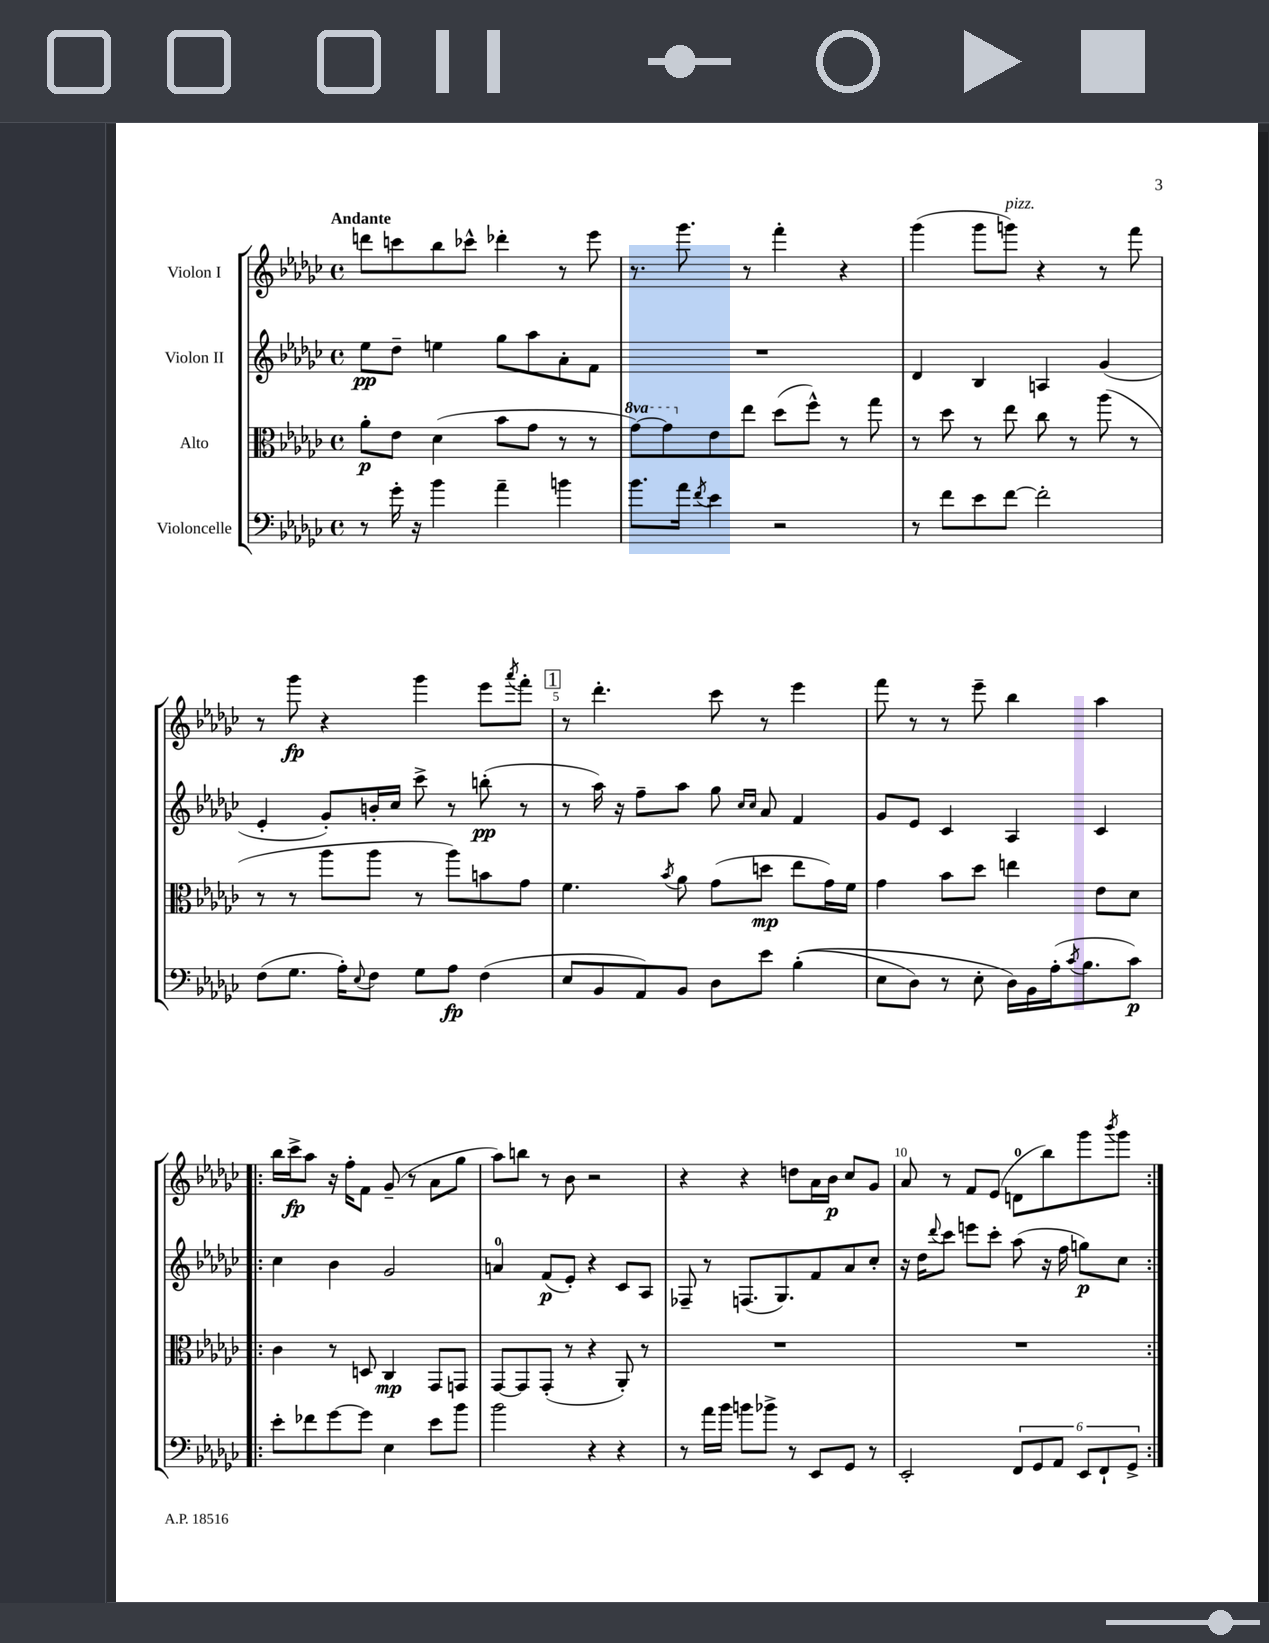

**kern	**dynam	**kern	**dynam	**kern	**dynam	**kern	**dynam
*part4	*part4	*part3	*part3	*part2	*part2	*part1	*part1
*staff4	*staff4	*staff3	*staff3	*staff2	*staff2	*staff1	*staff1
*I"Violoncelle	*	*I"Alto	*	*I"Violon II	*	*I"Violon I	*
*clefF4	*	*clefC3	*	*clefG2	*	*clefG2	*
*k[b-e-a-d-g-c-]	*	*k[b-e-a-d-g-c-]	*	*k[b-e-a-d-g-c-]	*	*k[b-e-a-d-g-c-]	*
*M4/4	*	*M4/4	*	*M4/4	*	*M4/4	*
*met(c)	*	*met(c)	*	*met(c)	*	*met(c)	*
=1	=1	=1	=1	=1	=1	=1	=1
!	!	!	!	!	!	!LO:TX:a:B:t=Andante	!
8r	.	8a-'\L	p	8ee-\L	pp	8dddn\L	.
16g-'\	.	8e-\J	.	8dd-~\J	.	8cccn\	.
16r	.	.	.	.	.	.	.
4b-\	.	(4d-\	.	4een\	.	8bb-\	.
.	.	.	.	.	.	8ccc-X^^\J	.
4a-~\	.	8b-\L	.	8gg-\L	.	4ddd-X'\	.
.	.	8g-\J	.	8aa-\	.	.	.
4bn\	.	8r	.	8a-'\	.	8r	.
.	.	8r	.	8f\J	.	8eee-\	.
=2	=2	=2	=2	=2	=2	=2	=2
*	*	*8va	*	*	*	*	*
8.b-\L	.	[8gg-\L)	.	1r	.	8.r	.
.	.	8gg-\]	.	.	.	.	.
16a-\Jk	.	.	.	.	.	8.ggg-\	.
8qf/	.	.	.	.	.	.	.
*	*	*X8va	*	*	*	*	*
4e-\	.	8e-\	.	.	.	.	.
.	.	8ee-\J	.	.	.	8r	.
2r	.	(8dd-\L	.	.	.	4fff'\	.
.	.	8ff^^\J)	.	.	.	.	.
.	.	8r	.	.	.	4r	.
.	.	8gg-\	.	.	.	.	.
=3	=3	=3	=3	=3	=3	=3	=3
8r	.	8r	.	4d-/	.	(4ggg-\	.
8f\L	.	8dd-\	.	.	.	.	.
8e-\	.	8r	.	4B-/	.	8ggg-\L	.
!	!	!	!	!	!	!LO:TX:a:i:t=pizz.	!
[8f\J	.	8ee-\	.	.	.	8gggn\J)	.
2f'\]	.	8cc-\	.	4An/	.	4r	.
.	.	8r	.	.	.	.	.
.	.	(8aa-\	.	(4g-/	.	8r	.
.	.	8r	.	.	.	8fff\	.
!!LO:LB:g=z
=4	=4	=4	=4	=4	=4	=4	=4
(8F\L	.	8r	.	4e-'/	.	8r	.
8.G-\J	.	8r	.	.	.	8ggg-\	fp
.	.	8aa-\L	.	8g-'/L)	.	4r	.
16A-'\KL)	.	.	.	.	.	.	.
8qqE-/	.	.	.	.	.	.	.
8F\J	.	8aa-\J	.	16bn'/L	.	.	.
.	.	.	.	16cc-/JJ	.	.	.
8G-\L	.	8r	.	8ccc-^\	.	4ggg-\	.
8A-\J	fp	8aa-\L)	.	8r	.	.	.
(4F\	.	8bn\	.	(8bbn'\	pp	8eee-\L	.
.	.	.	.	.	.	8qaaa-/	.
.	.	8g-\J	.	8r	.	8fff'\J	.
!!LO:REH:place=s1:t=1
=5	=5	=5	=5	=5	=5	=5	=5
8E-/L	.	4.f\	.	8r	.	8r	.
8BB-/	.	.	.	16aa-\)	.	4.ddd-'\	.
.	.	.	.	16r	.	.	.
8AA-/)	.	.	.	8ff~\L	.	.	.
.	.	8qb-/	.	.	.	.	.
8BB-/J	.	8a-\	.	8aa-\J	.	.	.
8D-\L	.	(8g-\L	.	8gg-\	.	8ccc-\	.
.	.	.	.	16qqcc-/LL	.	.	.
.	.	.	.	16qqcc-/JJ	.	.	.
8e-\J	.	8ddn\J	mp	8a-/	.	8r	.
((4B-'\	.	8ee-\L	.	4f/	.	4eee-\	.
.	.	16g-\L)	.	.	.	.	.
.	.	16f\JJ	.	.	.	.	.
=6	=6	=6	=6	=6	=6	=6	=6
8E-\L	.	4g-\	.	8g-/L	.	8fff\	.
8D-\J)	.	.	.	8e-/J	.	8r	.
8r	.	8b-\L	.	4c-/	.	8r	.
8E-'\	.	8dd-\J	.	.	.	8eee-~\	.
16D-\LL)	.	4een\	.	4A-/	.	4bb-\	.
16BB-\	.	.	.	.	.	.	.
(16A-'\J	.	.	.	.	.	.	.
8qc-/	.	.	.	.	.	.	.
8.B-\	.	.	.	.	.	.	.
.	.	8e-\L	.	4c-/	.	4aa-\	.
8c-\J)	p	8d-\J	.	.	.	.	.
!!LO:LB:g=z
=7!|:	=7!|:	=7!|:	=7!|:	=7!|:	=7!|:	=7!|:	=7!|:
8e-'\L	.	4c-\	.	4cc-\	.	16bb-\LL	.
.	.	.	.	.	.	16ccc-^\J	fp
8f-X\	.	.	.	.	.	8aa-\J	.
[8g-\	.	8r	.	4b-\	.	16r	.
.	.	.	.	.	.	16ff'\KL	.
8g-\J]	.	8Dn/	.	.	.	8f\J	.
4E-\	.	4C-/	mp	2g-/	.	(8g-~/	.
.	.	.	.	.	.	8r	.
8e-\L	.	8GG-/L	.	.	.	8a-\L	.
8b-\J	.	8GGn/J	.	.	.	8gg-\J	.
=8	=8	=8	=8	=8	=8	=8	=8
2b-\	.	[8GG-/L	.	4an/	.	8aa-\L)	.
.	.	8GG-/]	.	.	.	8bbn\J	.
.	.	(8GG-'/J	.	(8f/L	p	8r	.
.	.	8r	.	8e-'/J)	.	8b-\	.
4r	.	4r	.	4r	.	2r	.
4r	.	8AA-'/)	.	8c-/L	.	.	.
.	.	8r	.	8A-/J	.	.	.
=9	=9	=9	=9	=9	=9	=9	=9
8r	.	1r	.	8F-X~/	.	4r	.
16a-\LL	.	.	.	8r	.	.	.
16b-\JJ	.	.	.	.	.	.	.
8bn\L	.	.	.	(8.Fn/L	.	4r	.
8b-X^\J	.	.	.	.	.	.	.
.	.	.	.	8.G-/)	.	.	.
8r	.	.	.	.	.	8ddn\L	.
8EE-/L	.	.	.	8f/	.	16a-\L	.
.	.	.	.	.	.	16b-\JJ	p
8GG-/J	.	.	.	8a-/	.	8cc-/L	.
8r	.	.	.	8cc-'/J	.	8g-/J	.
=10	=10	=10	=10	=10	=10	=10	=10
2EE-'/	.	1r	.	16r	.	8a-/	.
.	.	.	.	16dd-\KL	.	.	.
.	.	.	.	8qqddd-/	.	.	.
.	.	.	.	8ccc-\J	.	8r	.
.	.	.	.	8eeen\L	.	8f/L	.
.	.	.	.	8ccc-'\J	.	(8e-/J	.
12FF/L	.	.	.	(8aa-\	.	8dn\L	.
12GG-/	.	.	.	.	.	.	.
.	.	.	.	16r	.	8bb-\)	.
12AA-/J	.	.	.	.	.	.	.
.	.	.	.	16ff\	.	.	.
12EE-/L	.	.	.	8ggn\L)	p	8ggg-\	.
12FF`/	.	.	.	.	.	.	.
.	.	.	.	.	.	8qbbb-/	.
.	.	.	.	8cc-\J	.	8ggg-\J	.
12GG-^/J	.	.	.	.	.	.	.
=:|!	=:|!	=:|!	=:|!	=:|!	=:|!	=:|!	=:|!
*-	*-	*-	*-	*-	*-	*-	*-
